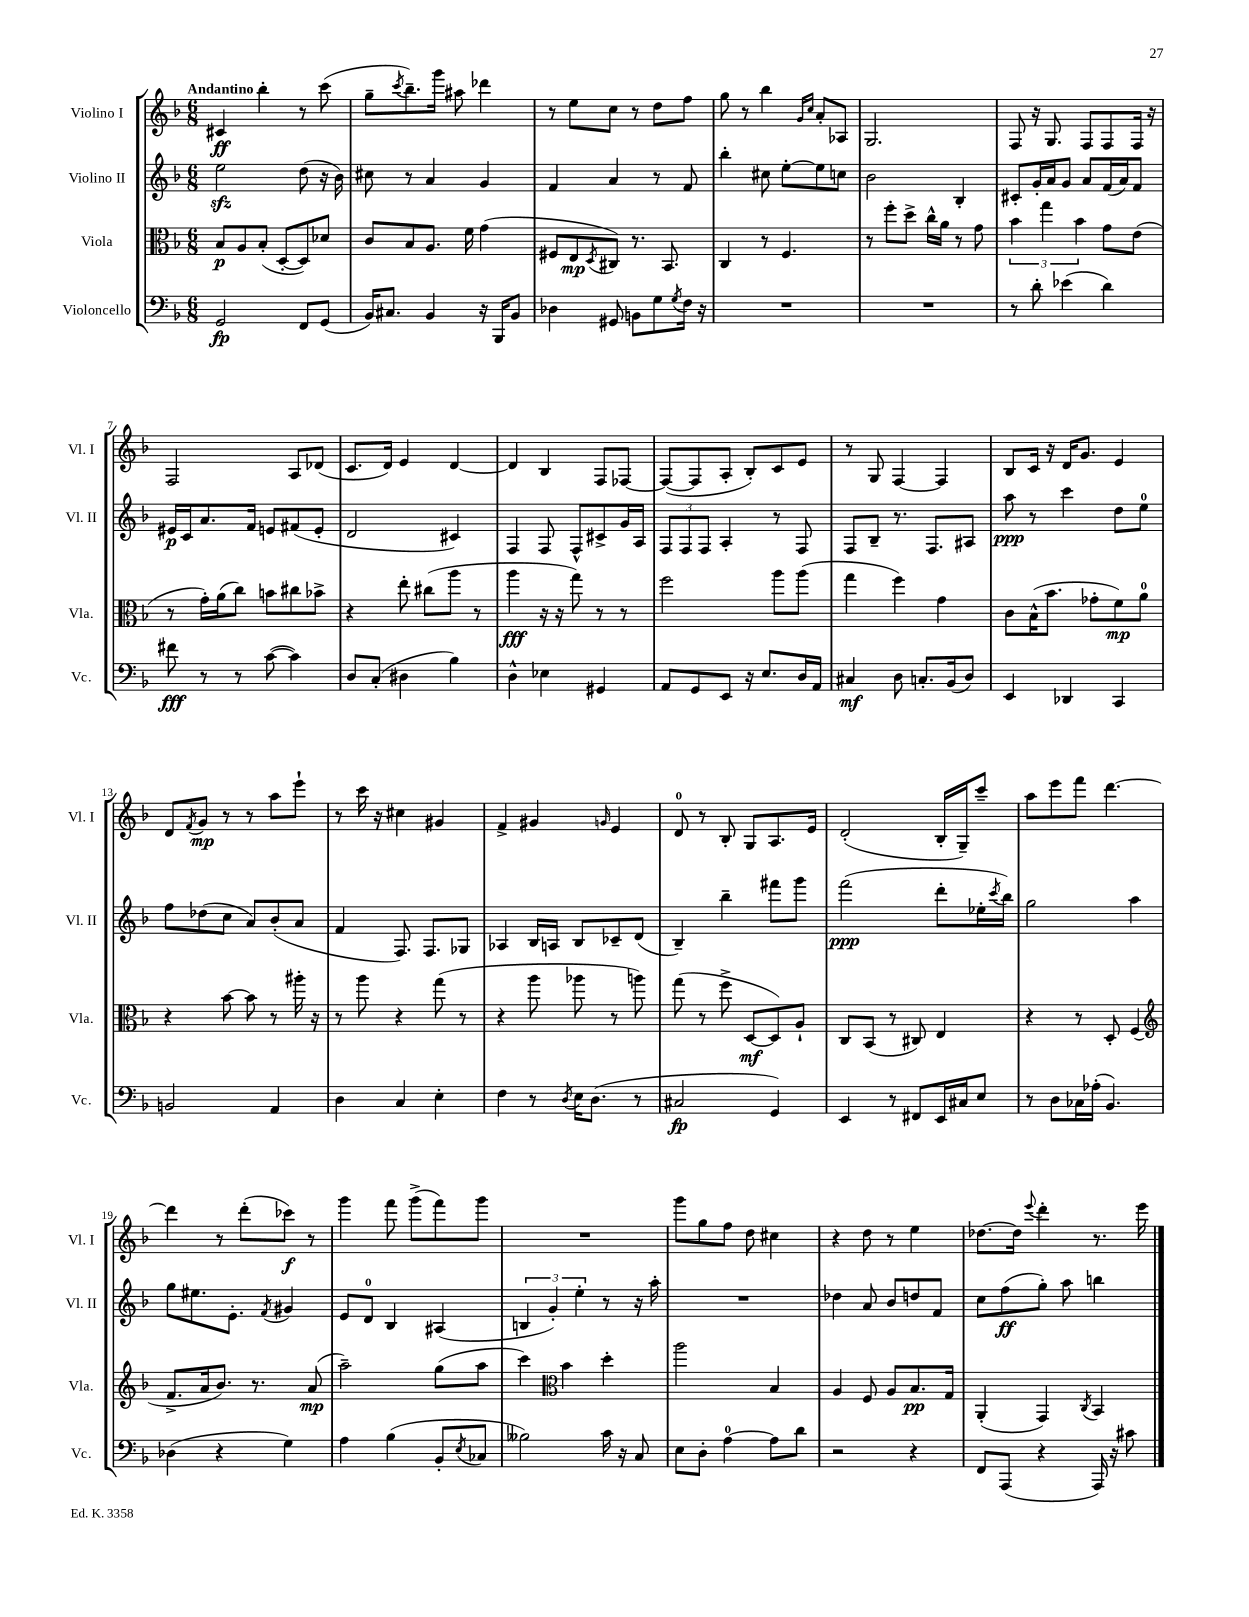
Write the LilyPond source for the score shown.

<<
\new StaffGroup <<
\new Staff = "s0" \with { instrumentName = "Violino I" shortInstrumentName = "Vl. I" } {
    \clef treble \key f \major \numericTimeSignature \time 6/8 \tempo "Andantino"
    cis'4\ff bes''4-. r8 c'''8( |
    g''8-- \acciaccatura { c'''8 } bes''8.--) g'''16 ais''8 des'''4 |
    r8 e''8 c''8 r8 d''8 f''8 |
    g''8 r8 bes''4 \grace { g'16 c''16 } a'8-. aes8 |
    g2. |
    f8 r16 g8. f8 f8 f16 r16 |
    f2 a8 des'8( |
    c'8. d'16) e'4 d'4~ |
    d'4 bes4 f8 fes8~ |
    fes8~( fes8 a8-. bes8-.) c'8 e'8 |
    r8 g8 f4~ f4 |
    bes8 c'16 r16 d'16 g'8. e'4 |
    d'8 \acciaccatura { f'8 } g'8\mp r8 r8 a''8 e'''8-! |
    r8 c'''16 r16 cis''4 gis'4 |
    f'4-> gis'4 \grace { g'16 } e'4 |
    d'8-0 r8 bes8-. g8 a8. e'16 |
    d'2-.( bes16-. g16--) c'''8-- |
    a''8 e'''8 f'''8 d'''4.~ |
    d'''4 r8 d'''8-.( ces'''8\f) r8 |
    g'''4 f'''8 g'''8->( f'''8) g'''8 |
    R2. |
    g'''8 g''8 f''8 d''8 cis''4 |
    r4 d''8 r8 e''4 |
    des''8.~ des''16 \appoggiatura { e'''8 } d'''4-. r8. e'''16 \bar "|." |
}
\new Staff = "s1" \with { instrumentName = "Violino II" shortInstrumentName = "Vl. II" } {
    \clef treble \key f \major \numericTimeSignature \time 6/8
    e''2\sfz d''8( r16 bes'16) |
    cis''8 r8 a'4 g'4 |
    f'4 a'4 r8 f'8 |
    bes''4-. cis''8 e''8~-. e''8 c''8 |
    bes'2 bes4-. |
    cis'8-. g'16-. a'16 g'8 a'8 f'16( a'16) f'8 |
    eis'16\p c'16 a'8. f'16 e'8 fis'8( e'8-. |
    d'2 cis'4) |
    f4 f8 f8-^ cis'8-> g'16 a16 |
    \tuplet 3/2 { f8 f8 f8 } a4-. r8 f8 |
    f8 bes8-- r8. f8. ais8 |
    a''8\ppp r8 c'''4 d''8 e''8-0 |
    f''8 des''8( c''8 a'8) bes'8-.( a'8 |
    f'4 f8.) f8. ges8 |
    aes4 bes16 a16 bes8 ces'8-- d'8( |
    bes4--) bes''4-- fis'''8 g'''8 |
    f'''2\ppp( d'''8-. ees''16-. \acciaccatura { c'''8 } bes''16) |
    g''2 a''4 |
    g''8 eis''8. e'8.-. \acciaccatura { f'8 } gis'4 |
    e'8 d'8-0 bes4 ais4( |
    \tuplet 3/2 { b4 g'4-.) e''4-. } r8 r16 a''16-. |
    R2. |
    des''4 a'8 bes'8 d''8 f'8 |
    c''8 f''8\ff( g''8-.) a''8 b''4 \bar "|." |
}
\new Staff = "s2" \with { instrumentName = "Viola" shortInstrumentName = "Vla." } {
    \clef alto \key f \major \numericTimeSignature \time 6/8
    bes8\p a8 bes8-.( d8~-. d8) des'8 |
    c'8 bes8 a8. f'16 g'4( |
    fis8 e8\mp \acciaccatura { d8 } cis8) r8. bes,8. |
    c4 r8 f4. |
    r8 f''8-. d''8-> c''16-^ a'16 r8 g'8 |
    \tuplet 3/2 { bes'4 g''4 bes'4 } g'8 e'8( |
    r8 g'16-.) a'16( c''8) b'8 cis''8 bes'8-> |
    r4 e''8-. cis''8( a''8 r8 |
    a''4\fff r16 r16 g''8) r8 r8 |
    f''2 a''8 a''8( |
    g''4 f''4) g'4 |
    c'8 bes16-^( bes'8. ges'8-. f'8\mp) a'8-0 |
    r4 bes'8~ bes'8 r8 ais''16-. r16 |
    r8 a''8 r4 g''8( r8 |
    r4 a''8 aes''8 r8 a''8) |
    g''8( r8 f''8-> d8~\mf d8) a8-! |
    c8 bes,8( r8 cis8) e4 |
    r4 r8 d8-. f4( |
    \clef treble f'8.-> a'16 bes'8.) r8. a'8\mp( |
    a''2--) g''8( a''8 |
    c'''4) \clef alto bes'4 d''4-. |
    a''2 bes4 |
    a4 f8 a8 bes8.\pp g16 |
    a,4-.( g,4) \acciaccatura { c8 } bes,4 \bar "|." |
}
\new Staff = "s3" \with { instrumentName = "Violoncello" shortInstrumentName = "Vc." } {
    \clef bass \key f \major \numericTimeSignature \time 6/8
    g,2\fp f,8 g,8( |
    bes,16) cis8. bes,4 r16 bes,,16 bes,8 |
    des4 gis,8 b,8 g8 \acciaccatura { g8 } f16 r16 |
    R2. |
    R2. |
    r8 d'8-. ees'4( d'4) |
    fis'8\fff r8 r8 c'8~( c'4) |
    d8 c8-.( dis4 bes4) |
    d4-^ ees4 gis,4 |
    a,8 g,8 e,8 r16 e8. d16 a,16 |
    cis4\mf d8 c8.-. bes,16( d8) |
    e,4 des,4 c,4 |
    b,2 a,4 |
    d4 c4 e4-. |
    f4 r8 \acciaccatura { d8 } e16 d8.( r8 |
    cis2\fp g,4) |
    e,4 r8 fis,8 e,16 cis16 e8 |
    r8 d8 ces16 aes16-.( bes,4.) |
    des4( r4 g4) |
    a4 bes4( bes,8-. \acciaccatura { e8 } ces8 |
    beses2) c'16 r16 c8 |
    e8 d8-. a4-0~ a8 d'8 |
    r2 r4 |
    f,8 a,,8( r4 a,,16) r16 cis'8 \bar "|." |
}
>>
>>
